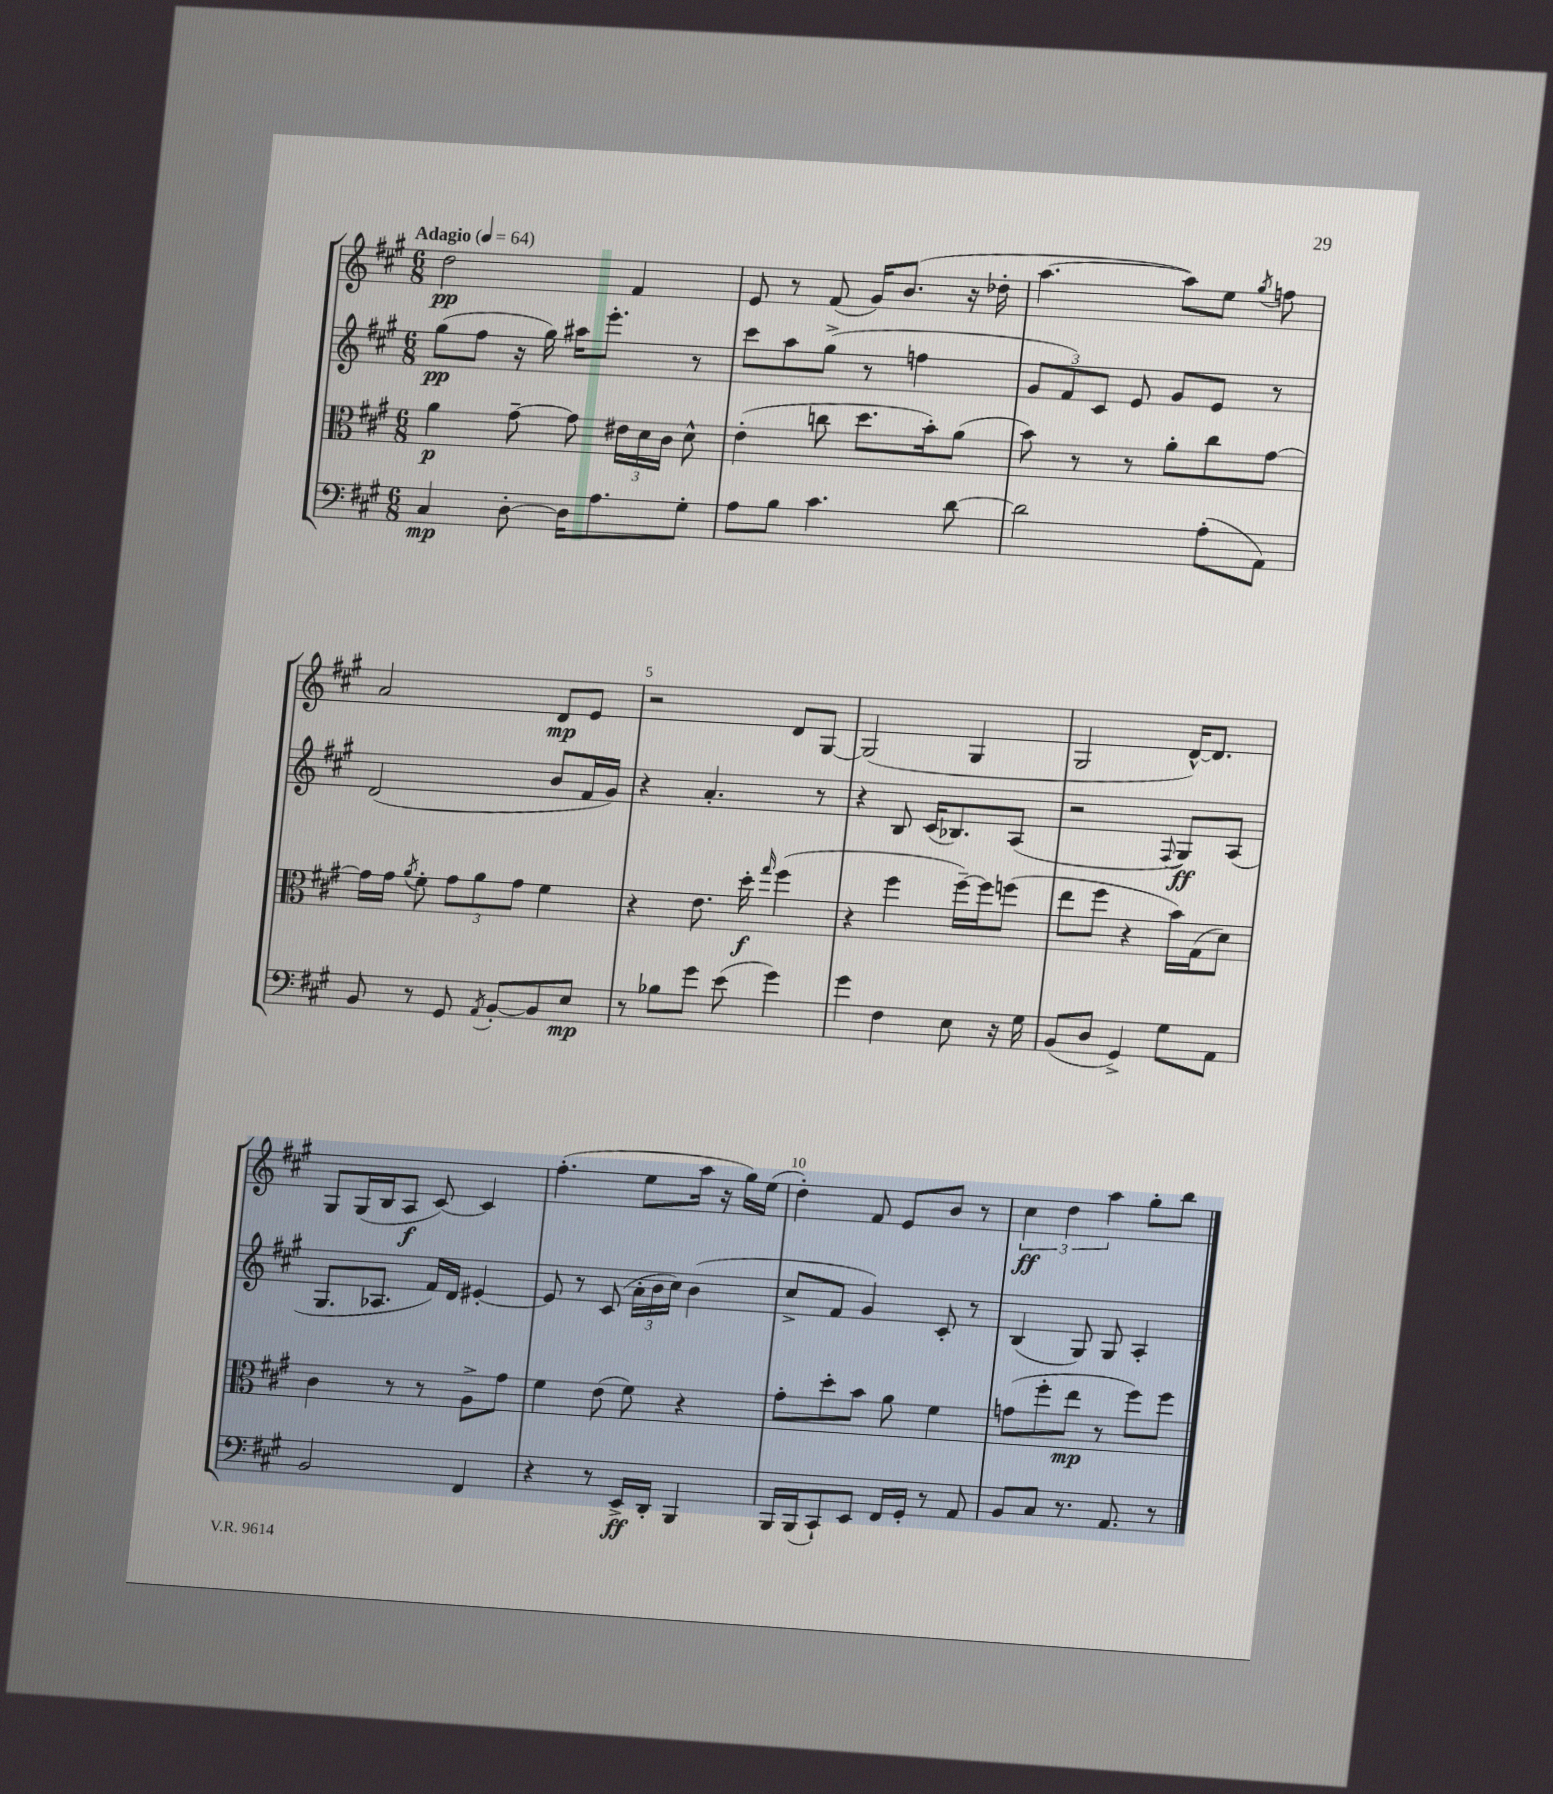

**kern	**kern	**kern	**kern
*staff4	*staff3	*staff2	*staff1
*clefF4	*clefC3	*clefG2	*clefG2
*k[f#c#g#]	*k[f#c#g#]	*k[f#c#g#]	*k[f#c#g#]
*M6/8	*M6/8	*M6/8	*M6/8
*MM64	*MM64	*MM64	*MM64
4C#/	4a\	(8gg#\L	2dd\
.	.	8ff#\J	.
[8D'\	[8g#~\	16r	.
.	.	16gg#\)	.
16D\]LK	8g#\]	16aa#\LK	.
8.A\	.	8.eee'\J	.
.	24e#\LL	.	4f#/
.	24d\	.	.
.	24c#\JJ	.	.
8G#'\J	8d^^\	8r	.
=	=	=	=
8A\L	(4e'\	8ccc#\L	8e/
8B\J	.	8aa\	8r
4.c#\	8cc\	(8gg#^\J	(8f#/
.	8.dd\L	8r	16g#/LK)
.	.	.	(8.b/J
.	.	4ff\	.
.	16b'\k)	.	.
[8d\	(8a\J	.	16r
.	.	.	16dd-'\
=	=	=	=
2d\]	8b\)	12g#/L	[4.aa\
.	.	12f#/)	.
.	8r	.	.
.	.	12c#/J	.
.	8r	8e/	.
.	8a'\L	8g#/L	8aa\]L)
(8A'\L	8cc#\	8e/J	8ee\J
.	.	.	8qgg#/
8AA\J)	[8g#\J	8r	8ff\
=	=	=	=
8BB/	16g#\]LL	(2d/	2a/
.	16g#\JJ	.	.
.	8qa/	.	.
8r	8f#'\	.	.
8GG#/	12g#\L	.	.
.	12a\	.	.
8qAA/	.	.	.
[8BB'/L	.	.	.
.	12g#\J	.	.
8BB/]	4f#\	8b/L	8d/L
8E/J	.	16f#/L	8e/J
.	.	16g#/JJ)	.
=	=	=	=
8r	4r	4r	2r
8B-\L	.	.	.
8g#\J	8.e\	4.a'/	.
(8e\	.	.	.
.	16dd'\	.	.
.	16qqgg#/	.	.
4g#\)	(4ff#\	.	8d/L
.	.	8r	[8G#/J
=	=	=	=
4g#\	4r	4r	(2G#/]
4F#\	4ff#\	8B/	.
.	.	(16c#/LK	.
.	.	8.B-/)	.
8E\	[16ff#~\LL)	.	4G#/
.	16ff#\]J	.	.
16r	(8ff\J	(8A/J	.
16G#\	.	.	.
=	=	=	=
(8BB/L	8ee\L	2r	2G#/
8D/J	8ff#\J	.	.
4GG#^/)	4r	.	.
.	.	8qqF#/	.
8G#\L	16b\LL)	8G#/L)	[16d^^/LK)
.	(16G#\J	.	8.d/]J
8AA\J	8d\J)	(8A/J	.
=	=	=	=
2BB/	4c#\	8.G#/L	8G#/L
.	.	.	(16G#/L
.	.	8.A-/J	16B/J
.	8r	.	8A/J
.	8r	16f#/LL)	[8c#/)
.	.	16d/JJ	.
4FF#/	8A^\L	[4e#'/	4c#/]
.	8g#\J	.	.
=	=	=	=
4r	4f#\	8e#/]	(4.ff#'\
.	.	8r	.
8r	(8e\	(8c#/	.
16EE^/LL	8f#\)	24a'\LL	8ee\L
.	.	24b\	.
16DD'/JJ	.	.	.
.	.	24cc#\JJ)	.
4BBB/	4r	(4b\	16aa\Jk
.	.	.	16r
.	.	.	16gg#\LL)
.	.	.	(16ee\JJ
=	=	=	=
16BBB/LL	8g#'\L	8cc#^/L	4dd'\)
(16BBB/J	.	.	.
8CC#`/)	8dd'\	8f#/J	.
8EE/J	8b\J	4g#/)	8f#/
16FF#/LL	8a\	.	8e/L
16GG#'/JJ	.	.	.
8r	4f#\	8c#'/	8b/J
8AA/	.	8r	8r
=	=	=	=
8BB/L	(8g\L	(4B/	6cc#\
8C#/J	8ff#'\	.	.
.	.	.	6dd\
8.r	8ee\J	8G#/)	.
.	.	.	6aa\
.	8r	8G#/	.
8.AA/	.	.	.
.	8ff#\L)	4A'/	8gg#'\L
8r	8ff#\J	.	8bb\J
==	==	==	==
*-	*-	*-	*-
